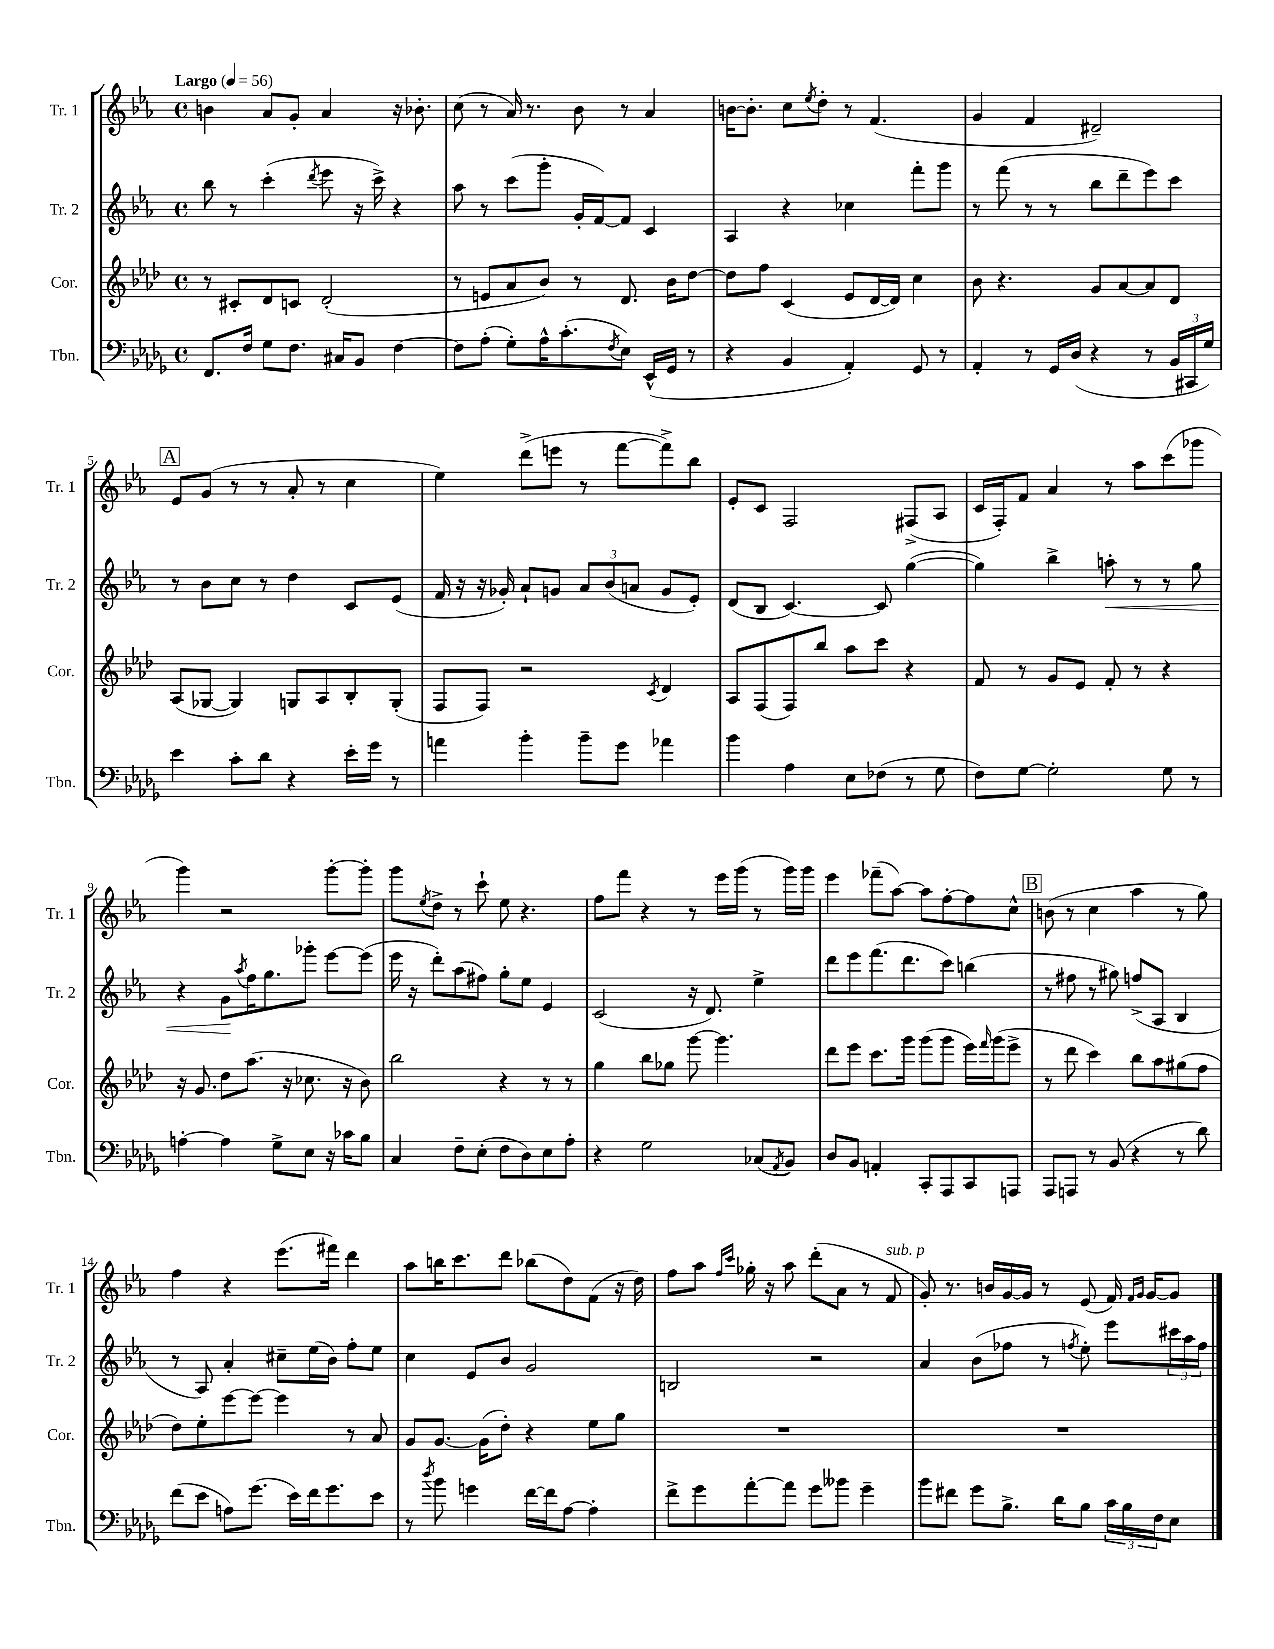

**kern	**kern	**kern	**dynam	**kern
*part4	*part3	*part2	*part2	*part1
*staff4	*staff3	*staff2	*staff2	*staff1
*I"Tbn.	*I"Cor.	*I"Tr. 2	*	*I"Tr. 1
*I'Tbn.	*I'Cor.	*I'Tr. 2	*	*I'Tr. 1
*clefF4	*clefG2	*clefG2	*	*clefG2
*k[b-e-a-d-g-]	*k[b-e-a-d-]	*k[b-e-a-]	*	*k[b-e-a-]
*M4/4	*M4/4	*M4/4	*	*M4/4
*met(c)	*met(c)	*met(c)	*	*met(c)
*MM56	*MM56	*MM56	*	*MM56
=1	=1	=1	=1	=1
!	!	!	!	!LO:TX:a:B:t=Largo
8.FF/L	8r	8bb-\	.	4bn\
.	8c#X'/L	8r	.	.
16F/Jk	.	.	.	.
8G-\L	8d-/	(4ccc'\	.	8a-/L
8.F\J	8cn/J	.	.	8g'/J
.	.	8qddd/	.	.
.	(2d-'/	8eee-\	.	4a-/
16C#X/KL	.	.	.	.
8BB-/J	.	16r	.	.
.	.	16ccc^\)	.	.
[4F\	.	4r	.	16r
.	.	.	.	8.b-X'\
=2	=2	=2	=2	=2
8F\L]	8r	8aa-\	.	(8cc\
(8A-'\J	8en/L	8r	.	8r
8G-'\L)	8a-/	(8ccc\L	.	16a-/)
.	.	.	.	8.r
16A-^^\K	8b-/J)	8ggg'\J	.	.
(8.c'\	.	.	.	.
.	8r	16g'/LL	.	8b-\
.	.	[16f/J)	.	.
8qF/	.	.	.	.
8E-\J)	8.d-/	8f/J]	.	8r
(16EE-^^/LL	.	4c/	.	4a-/
16GG-/JJ	16b-\KL	.	.	.
8r	[8dd-\J	.	.	.
=3	=3	=3	=3	=3
4r	8dd-\L]	4A-/	.	[16bn\KL
.	.	.	.	8.b'\J]
.	8ff\J	.	.	.
4BB-/	(4c/	4r	.	8cc\L
.	.	.	.	8qee-/
.	.	.	.	8dd'\J
4AA-'/)	8e-/L	4cc-X\	.	8r
.	[16d-/L	.	.	(4.f/
.	16d-/JJ])	.	.	.
8GG-/	4cc\	8fff'\L	.	.
8r	.	8ggg\J	.	.
=4	=4	=4	=4	=4
4AA-'/	8b-\	8r	.	4g/
.	4.r	(8fff\	.	.
8r	.	8r	.	4f/
16GG-/LL	.	8r	.	.
(16D-/JJ	.	.	.	.
4r	8g/L	8bb-\L	.	2d#X~/)
.	[8a-/	8ddd~\	.	.
8r	8a-/]	8eee-\)	.	.
24BB-/LL	8d-/J	8ccc\J	.	.
24CC#X/	.	.	.	.
24G-/JJ)	.	.	.	.
!!LO:LB:g=z
!!LO:REH:place=s1:t=A
=5	=5	=5	=5	=5
4e-\	(8A-/L	8r	.	8e-/L
.	[8G-X/J	8b-\L	.	(8g/J
8c'\L	4G-/])	8cc\J	.	8r
8d-\J	.	8r	.	8r
4r	8Gn/L	4dd\	.	8a-'/
.	8A-/	.	.	8r
16e-'\LL	8B-'/	8c/L	.	4cc\
16g-\JJ	.	.	.	.
8r	(8G'/J	(8e-/J	.	.
=6	=6	=6	=6	=6
4an\	8F/L	16f/	.	4ee-\)
.	.	16r	.	.
.	8F/J)	16r	.	.
.	.	16g-X'/)	.	.
4b-'\	2r	8a-`/L	.	(8ddd^\L
.	.	8gn/J	.	8eeen\J
8b-~\L	.	12a-/L	.	8r
.	.	(12b-/	.	.
8g-\J	.	.	.	[8fff\L
.	.	12an/J	.	.
.	8qc/	.	.	.
4a-X\	4d-/	8g/L	.	8fff^\])
.	.	8e-'/J)	.	8bb-\J
=7	=7	=7	=7	=7
4b-\	8A-/L	(8d/L	.	8e-'/L
.	(8F/	8B-/J	.	8c/J
4A-\	8F/)	[4.c/)	.	2F/
.	8bb-/J	.	.	.
8E-\L	8aa-\L	.	.	.
(8F-X\J	8ccc\J	8c/]	.	.
8r	4r	([4gg\	.	(8F#X^/L
8G-\	.	.	.	8A-/J
=8	=8	=8	=8	=8
8F\L)	8f/	4gg\])	.	16c/LL
.	.	.	.	16F'/J)
[8G-\J	8r	.	.	8f/J
2G-'\]	8g/L	4bb-^\	.	4a-/
.	8e-/J	.	.	.
!	!	!	!LO:HP:b	!
.	8f'/	8aan'\	<	8r
.	8r	8r	.	8aa-\L
8G-\	4r	8r	.	(8ccc\
8r	.	8gg\	.	8ggg-X\J
!!LO:LB:g=z
=9	=9	=9	=9	=9
[4An'\	16r	4r	.	4ggg\)
.	8.g/	.	.	.
4A\]	8dd-\L	8g\L	.	2r
.	.	8qaa-/	.	.
.	(8.aa-\J	16ff\K	[	.
.	.	8.gg\	.	.
8G-^\L	.	.	.	.
.	16r	.	.	.
8E-\J	8.cc-X\	8ggg-X'\J	.	.
16r	.	[8eee-\L	.	[8ggg'\L
16c-X\KL	16r	.	.	.
8B-\J	8b-\)	(8eee-\J]	.	8ggg'\J]
=10	=10	=10	=10	=10
4C/	2bb-\	16eee-\	.	8ggg\L
.	.	16r	.	.
.	.	.	.	8qee-/
.	.	8ddd'\L)	.	8dd^\J
8F~\L	.	(8aa-\	.	8r
(8E-'\J	.	8ff#X\J)	.	8ccc`\
8F\L	4r	8gg'\L	.	8ee-\
8D-\)	.	8ee-\J	.	4.r
8E-\	8r	4e-/	.	.
8A-'\J	8r	.	.	.
=11	=11	=11	=11	=11
4r	4gg\	(2c/	.	8ff\L
.	.	.	.	8fff\J
2G-\	8bb-\L	.	.	4r
.	8gg-X\J	.	.	.
.	[8ggg\	16r	.	8r
.	.	8.d/)	.	.
.	4.ggg\]	.	.	16eee-\LL
.	.	.	.	(16ggg\JJ
(8C-X/L	.	4ee-^\	.	8r
8qAA-/	.	.	.	.
8BB-/J)	.	.	.	16ggg\LL)
.	.	.	.	16ggg\JJ
=12	=12	=12	=12	=12
8D-/L	8ddd-\L	8ddd\L	.	4eee-\
8BB-/J	8eee-\J	8eee-\	.	.
4AAn'/	8.ccc\L	(8.fff\	.	(8fff-X~\L
.	.	.	.	[8aa-\J)
.	16ggg\Jk	8.ddd\	.	.
8CC'/L	(8ggg\L	.	.	8aa-\L]
8AAA-/	8ggg\J	8ccc\J)	.	[8ff'\
8CC/	16eee-\LL)	(4bbn\	.	8ff\]
.	16qqfff/	.	.	.
.	(16ggg\J	.	.	.
8AAAn/J	8eee-^\J	.	.	8cc^^\J
!!LO:REH:place=s1:t=B
=13	=13	=13	=13	=13
8AAA-/L	8r	8r	.	(8bn\
8AAAn/J	8ddd-\	8ff#X\	.	8r
8r	4ccc\)	8r	.	4cc\
(8BB-/	.	8gg#X\)	.	.
4r	8bb-\L	(8ffn^/L	.	4aa-\
.	8aa-\	8A-/J	.	.
8r	(8gg#X\	4B-/	.	8r
8d-\)	8ff\J	.	.	8gg\)
!!LO:LB:g=z
=14	=14	=14	=14	=14
(8f\L	8dd-\L)	8r	.	4ff\
8e-\J	8ee-'\	8A-/)	.	.
8An\L)	[8eee-\	4a-'/	.	4r
(8.g-\J	8eee-\J_	.	.	.
.	4eee-\]	8cc#X~\L	.	(8.eee-\L
16e-\LL)	.	.	.	.
16f\J	.	(16ee-\L	.	.
8.g-\	.	16b-\JJ)	.	16fff#X\Jk)
.	8r	8ff'\L	.	4ddd\
8e-\J	8a-/	8ee-\J	.	.
=15	=15	=15	=15	=15
8r	8g/L	4cc\	.	8aa-\L
8qdd-/	.	.	.	.
8b-\	[8.g/J	.	.	16bbn\K
.	.	.	.	8.ccc\
4gn\	.	8e-/L	.	.
.	(16g\KL]	.	.	.
.	8dd-'\J)	8b-/J	.	8ddd\J
[16f\LL	4r	2g/	.	(8bb-X\L
16f\J]	.	.	.	.
[8A-\J	.	.	.	8dd\)
4A-'\]	8ee-\L	.	.	(8f\J
.	8gg\J	.	.	16r
.	.	.	.	16dd\)
=16	=16	=16	=16	=16
8f^\L	1r	2Bn/	.	8ff\L
8g-\	.	.	.	8aa-\J
.	.	.	.	16qqff/LL
.	.	.	.	16qqccc/JJ
[8a-'\	.	.	.	16gg-X'\
.	.	.	.	16r
8a-\J]	.	.	.	8aa-\
8g-\L	.	2r	.	(8ddd'\L
8b--X\J	.	.	.	8a-\J
4g-~\	.	.	.	8r
!	!	!	!	!LO:TX:a:i:t=sub. p
.	.	.	.	8f/
=17	=17	=17	=17	=17
8b-\L	1r	4a-/	.	8g'/)
8f#X\J	.	.	.	8.r
8g-\L	.	(8b-\L	.	.
.	.	.	.	16bn/LL
8.B-^\J	.	8ff-X\J	.	[16g/
.	.	.	.	16g/JJ]
.	.	8r	.	8r
16d-\KL	.	.	.	.
.	.	8qffn/	.	.
8B-\J	.	8ee-'\)	.	(8e-/
24c\LL	.	8eee-\L	.	16f/)
24B-\	.	.	.	.
.	.	.	.	16qqf/LL
.	.	.	.	16qqg/JJ
.	.	.	.	[16g/KL
24F\J	.	.	.	.
8E-\J	.	24ccc#X\L	.	8g/J]
.	.	24aa-\	.	.
.	.	24ff\JJ	.	.
==	==	==	==	==
*-	*-	*-	*-	*-
